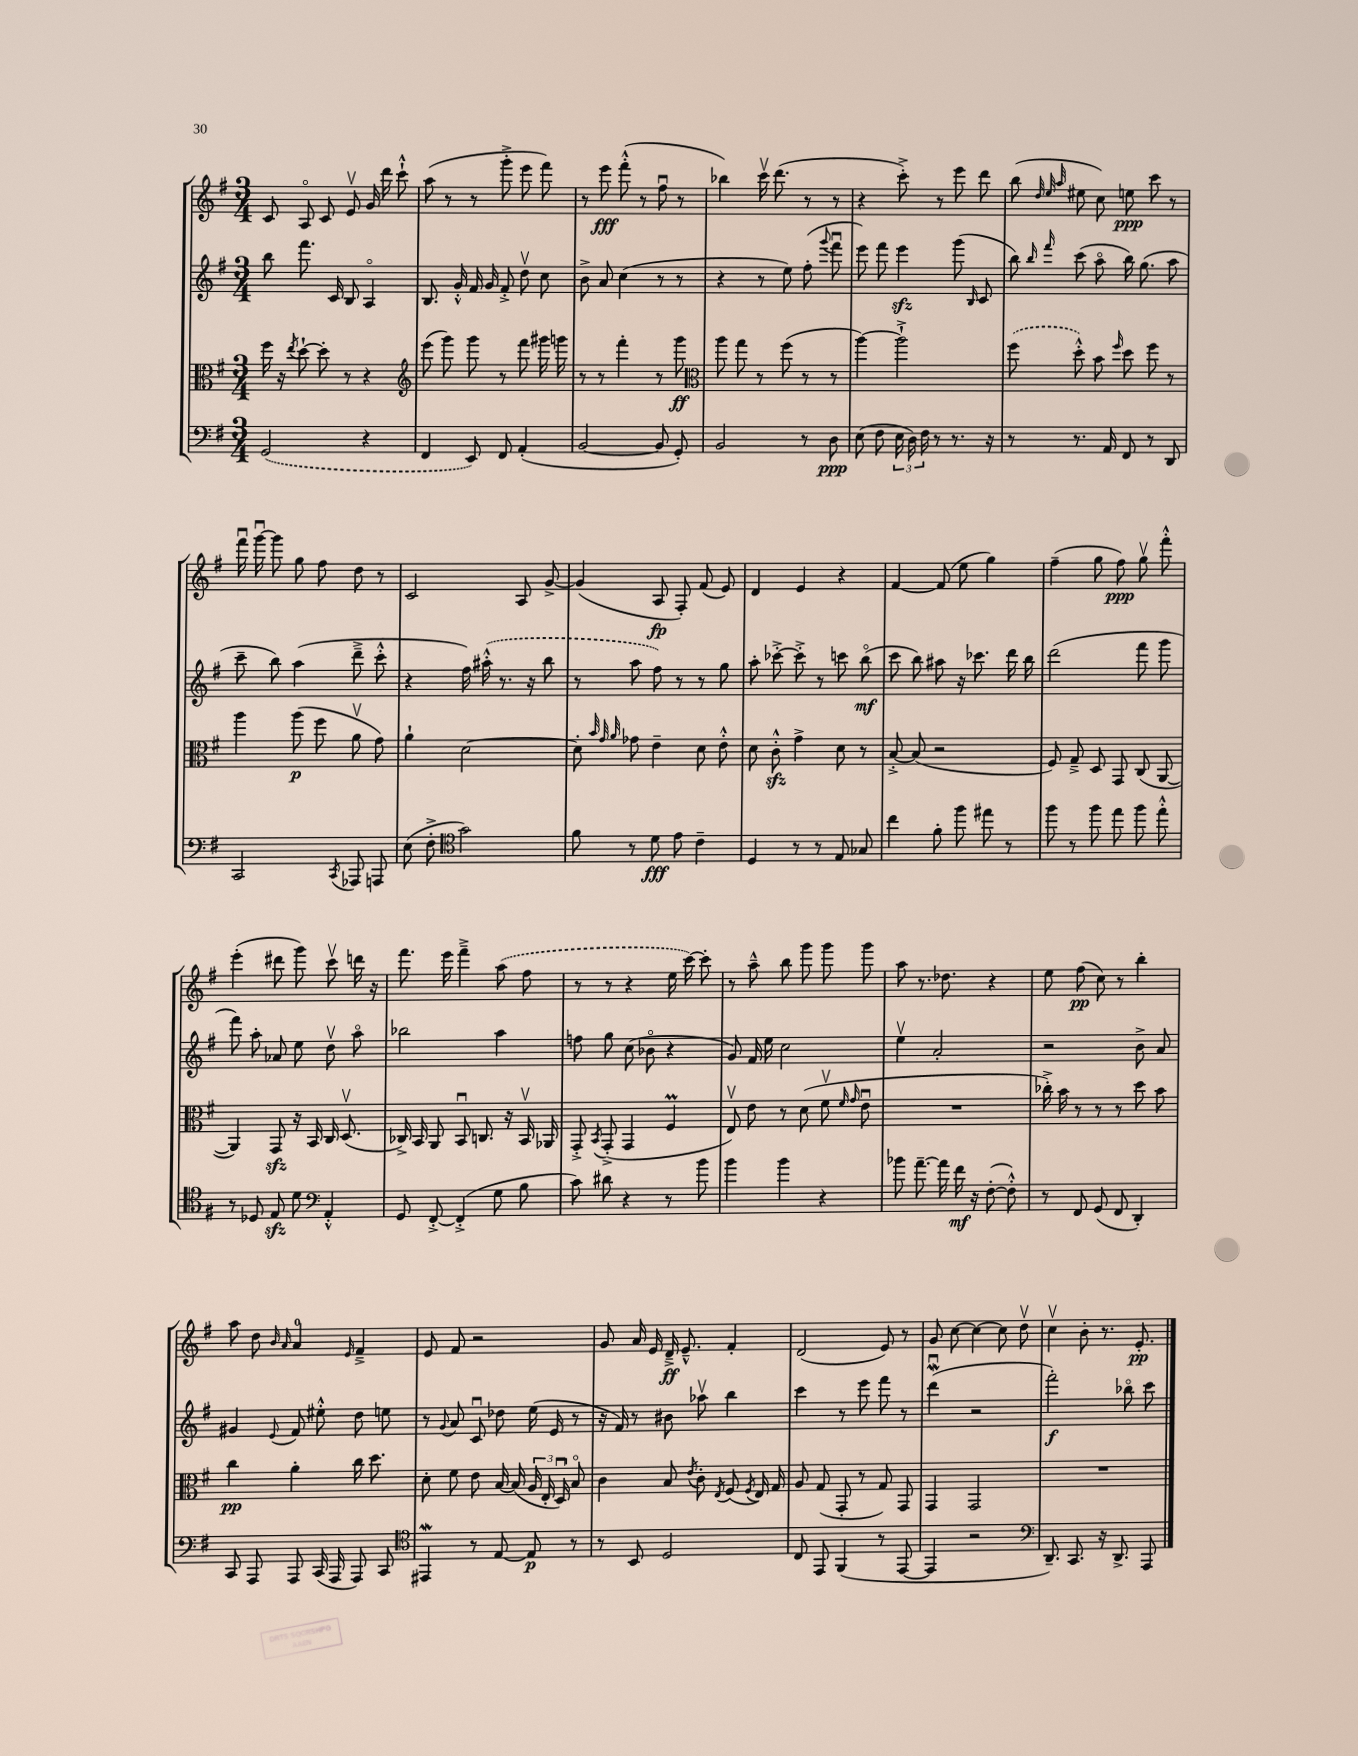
<<
\new StaffGroup <<
\new Staff = "s0" {
    \clef treble \key g \major \numericTimeSignature \time 3/4
    \autoBeamOff c'8 a8\flageolet c'8 e'8\upbow g'16 d'''16 c'''8-!-^ |
    a''8( r8 r8 g'''8-.-> e'''8 fis'''8) |
    r8 e'''8\fff fis'''8-.-^( r8 fis''8\downbow r8 |
    bes''4) c'''16\upbow d'''8.( r8 r8 |
    r4 c'''8-.->) r8 e'''8 d'''8 |
    b''8( \grace { d''32 e''32 a''32 } eis''8 c''8) e''8\ppp c'''8 r8 |
    fis'''16\downbow g'''16~\downbow g'''8 g''8 fis''8 d''8 r8 |
    c'2 a8 g'8~-> |
    g'4( a8\fp fis8-.) fis'8( e'8) |
    d'4 e'4 r4 |
    fis'4~ fis'8( e''8 g''4) |
    fis''4--( g''8 fis''8\ppp) g''8\upbow fis'''8-.-^ |
    e'''4-.( dis'''8 g'''8) c'''8\upbow d'''16 r16 |
    fis'''8. e'''16 fis'''4---> \once \slurDashed a''8( fis''8 |
    r8 r8 r4 e''16 c'''16~) c'''8-. |
    r8 a''8---^ b''8 g'''8 g'''8 g'''8 |
    a''8 r8. des''8. r4 |
    e''8 fis''8\pp( c''8) r8 b''4-. |
    a''8 d''8 \grace { b'16 a'16 } a'4-0 \grace { e'16 } fis'4---> |
    e'8 fis'8 r2 |
    g'8 a'16 e'16 d'16--->\ff e'8.---^ fis'4-. |
    d'2( e'8) r8 |
    g'8 c''8~ c''4~ c''8 d''8\upbow |
    c''4\upbow b'8-. r8. e'8.-.\pp \bar "|." |
}
\new Staff = "s1" {
    \clef treble \key g \major \numericTimeSignature \time 3/4
    \autoBeamOff b''8 fis'''8. c'16 b8 a4\flageolet |
    b8. g'16-.-^ fis'16 g'16 fis'8-.-> d''8\upbow c''8 |
    b'8-> a'8 c''4( r8 r8 |
    r4 r8 e''8) fis''8-.( \appoggiatura { g'''8 } fis'''8\downbow |
    e'''8) fis'''8 e'''4\sfz g'''8( \grace { b16 } c'8 |
    b''8) \grace { b''16 fis'''16 } c'''8( a''8\flageolet b''16) g''8.( a''8 |
    c'''8-- b''8) a''4( d'''8---> c'''8-.-^ |
    r4 fis''16) \once \slurDashed ais''16-.-^( r8. r16 b''8 |
    r8 a''8 fis''8) r8 r8 g''8 |
    a''8-. ces'''8~-.-> ces'''8-.-> r8 c'''8 b''8\flageolet\mf( |
    c'''8 b''8) ais''8 r16 ces'''8. d'''16 b''16 |
    d'''2( fis'''8 g'''8 |
    fis'''8) a''8-. aes'8 e''8 d''8\upbow a''8\flageolet |
    bes''2 a''4 |
    f''8 g''8 c''8( bes'8\flageolet r4 |
    g'8) fis'16 e''16 c''2 |
    e''4\upbow a'2-. |
    r2 b'8-> a'8 |
    gis'4 \appoggiatura { e'8 } fis'8 eis''8-.-^ d''8 e''8 |
    r8 \appoggiatura { g'8 } a'8 c'8\downbow des''8 e''16( e'16 r8 |
    r16 fis'16) r8 bis'8 aes''8\upbow b''4 |
    c'''4 r8 e'''8 fis'''8 r8 |
    d'''4\downbow\mordent( r2 |
    fis'''2-.\f) bes''8\flageolet c'''8 \bar "|." |
}
\new Staff = "s2" {
    \clef alto \key g \major \numericTimeSignature \time 3/4
    \autoBeamOff fis''16 r16 \acciaccatura { e''8 } d''8~-! d''8-. r8 r4 |
    \clef treble e'''8( g'''8) g'''8 r8 fis'''8 gis'''16 g'''16 |
    r8 r8 fis'''4-. r8 g'''8\ff |
    \clef alto a''8 g''8 r8 fis''8( r8 r8 |
    a''4~) a''2-!-> |
    \once \slurDashed fis''8( d''8-.-^) b'8 \grace { fis''16 } d''8 fis''8 r8 |
    a''4 a''8\p( fis''8 a'8\upbow g'8) |
    a'4-! d'2~ |
    d'8-. \grace { b'32 g'32 a'32 } ges'8 e'4-- d'8 e'8-.-^ |
    d'8 c'8-.-^\sfz g'4-> d'8 r8 |
    b8~-.-> b8( r2 |
    fis8) g8---> d8 g,8 c8( a,8~ |
    a,4) g,8\sfz r16 b,16 c16 d8.\upbow( |
    ces16->) b,16 a,8 b,8\downbow c8. r16 b,16\upbow aes,16 |
    g,8-.-> \acciaccatura { b,8 } g,8-.->( g,4 fis4\prall |
    e8\upbow) e'8 r8 d'8( fis'8\upbow \grace { fis'16 g'16 } e'8\downbow |
    R2. |
    ces''16-.->) b'16 r8 r8 r8 d''8 b'8 |
    c''4\pp a'4-. c''16 d''8. |
    d'8-. fis'8 e'8 b16~ b16( \tuplet 3/2 { a16 e16-. d16\downbow) } b8\flageolet |
    c'4 b8 \acciaccatura { e'8 } c'8-. \acciaccatura { e8 } fis8( \acciaccatura { fis8 } e16) g16 |
    a8 g8( g,8-. r8 g8) g,8 |
    g,4 g,2 |
    R2. \bar "|." |
}
\new Staff = "s3" {
    \clef bass \key g \major \numericTimeSignature \time 3/4
    \autoBeamOff \once \slurDashed g,2( r4 |
    fis,4 e,8) fis,8 a,4-.( |
    b,2~ b,8 g,8-.) |
    b,2 r8 d8\ppp |
    e8( fis8 \tuplet 3/2 { e16 d16) fis16 } r8 r8. r16 |
    r8 r8. a,16 fis,8 r8 d,8 |
    c,2 \acciaccatura { c,8 } aes,,8 a,,8 |
    e8( fis8-.-> \clef tenor g'2) |
    fis'8 r8 d'8\fff e'8 c'4-- |
    d4 r8 r8 e8 ges8 |
    c''4 fis'8-. fis''8 eis''8 r8 |
    fis''8 r8 fis''8 e''8 fis''8 e''8-.-^ |
    r8 des8 e8\sfz d'8 \clef bass a,4-.-^ |
    g,8 fis,8~-.-> fis,4-.->( g8 b8 |
    c'8) dis'8 r4 r8 b'8 |
    b'4 b'4 r4 |
    bes'8 a'8.~-- a'16 fis'16\mf r16 fis8~-.( fis8-.-^) |
    r8 fis,8 g,8( fis,8 d,4-.) |
    c,8 a,,8 a,,8 c,16( a,,16 a,,8) c,8 |
    \clef tenor eis,4\mordent r8 e8~ e8\p r8 |
    r8 b,8 d2 |
    c8 e,8 fis,4( r8 e,8~ |
    e,4 r2 |
    \clef bass d,8.--) c,8. r16 d,8.-> a,,8 \bar "|." |
}
>>
>>
\layout { \context { \Score \remove "Bar_number_engraver" } }
